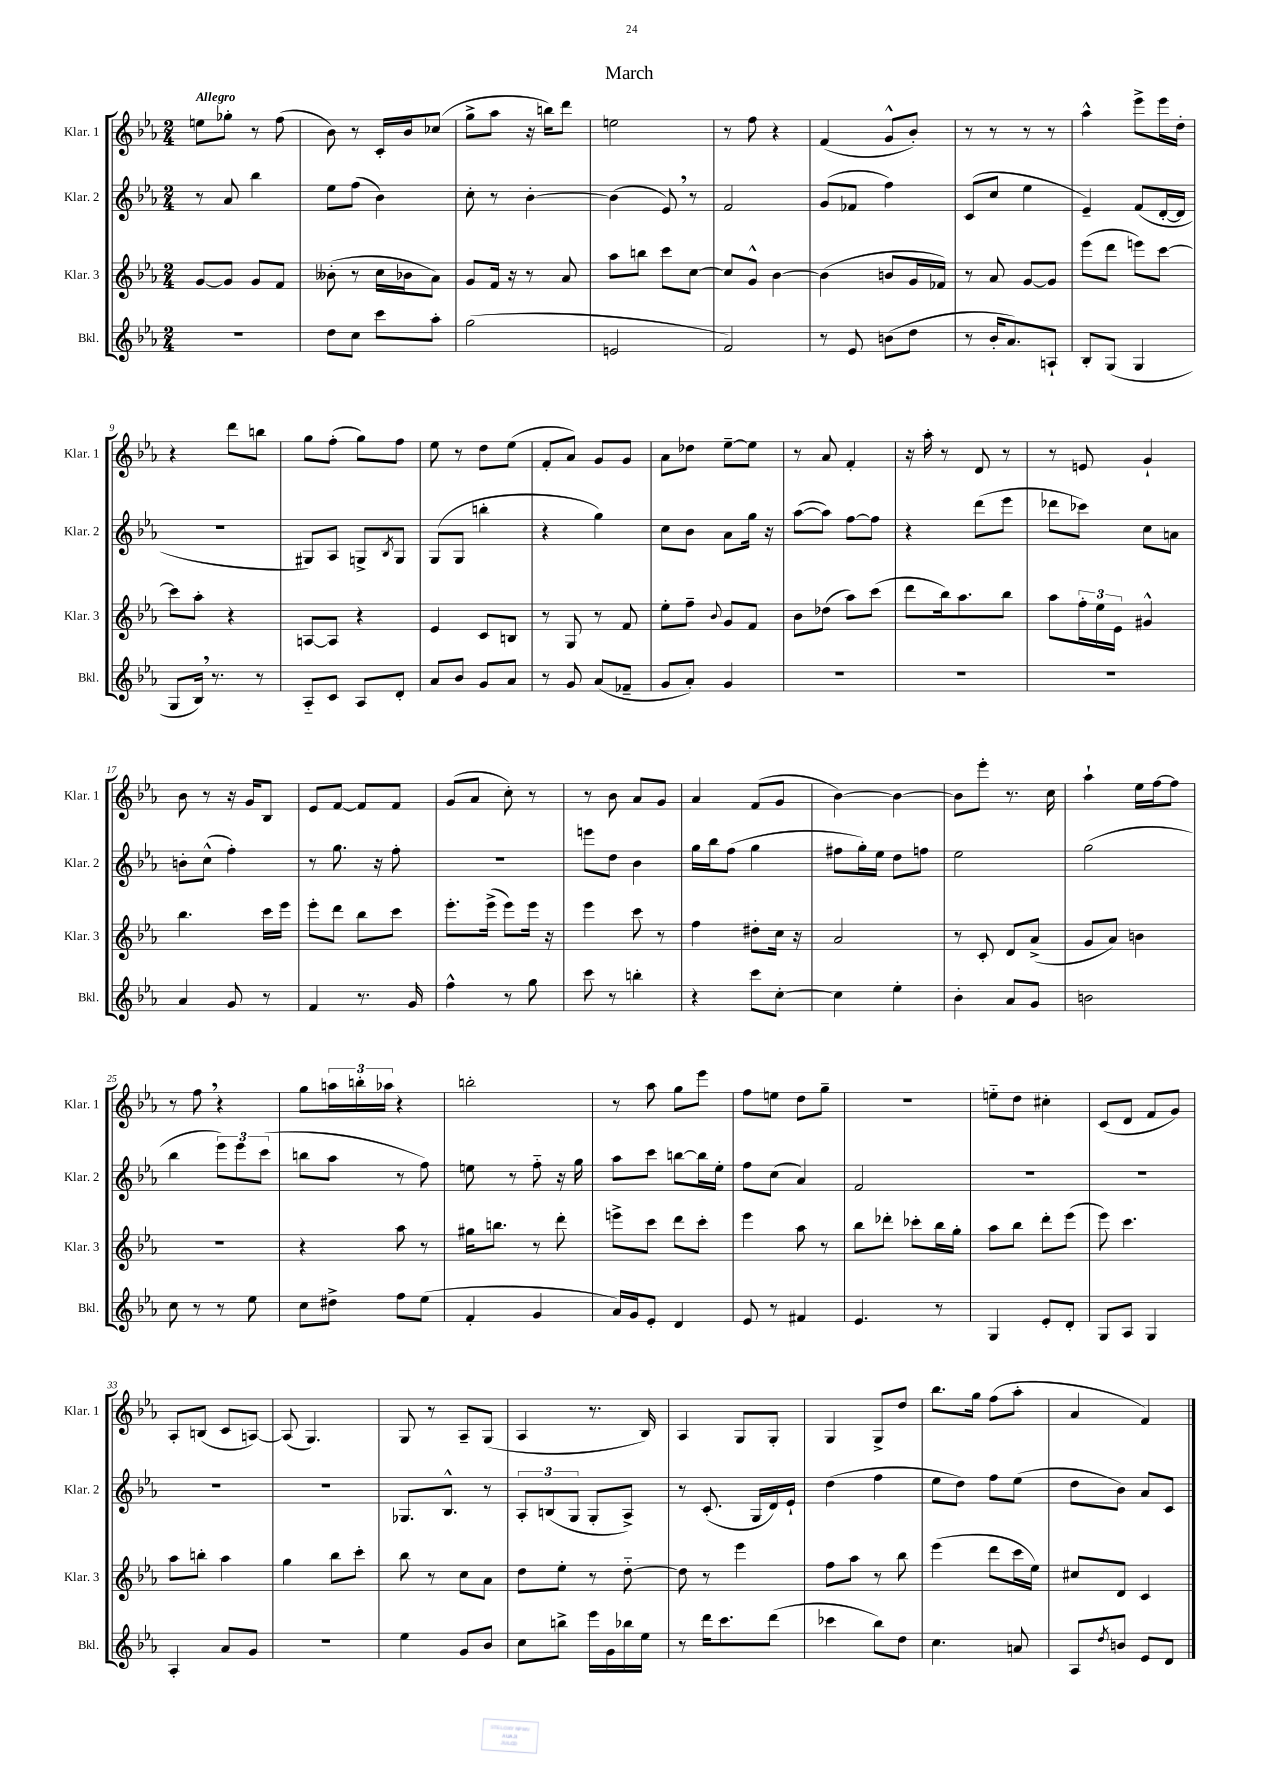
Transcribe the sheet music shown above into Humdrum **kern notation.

**kern	**kern	**kern	**kern
*staff4	*staff3	*staff2	*staff1
*clefG2	*clefG2	*clefG2	*clefG2
*k[b-e-a-]	*k[b-e-a-]	*k[b-e-a-]	*k[b-e-a-]
*M2/4	*M2/4	*M2/4	*M2/4
2r	[8g	8r	8ee
.	8g]	8a-	8gg-'
.	8g	4bb-	8r
.	8f	.	(8ff
=	=	=	=
8dd	(8b--'	8ee-	8b-)
8cc	8r	(8ff	8r
8ccc	16cc	4b-)	16c'
.	16b-	.	16b-
8aa-'	8a-)	.	(8cc-
=	=	=	=
(2gg	8g	8cc'	8gg^
.	16f	8r	8aa-
.	16r	.	.
.	8r	[4b-'	16r
.	.	.	16bb)
.	8a-	.	8ddd
=	=	=	=
2e	8aa-	(4b-]	2ee
.	8bb	.	.
.	8ccc	8e-)	.
.	[8cc	8r	.
=	=	=	=
2f)	8cc]	2f	8r
.	8g^^	.	8ff
.	[4b-	.	4r
=	=	=	=
8r	(4b-]	(8g	(4f
8e-	.	8f-	.
(8b	8b	4ff)	8g^^
8dd	16g	.	8b-')
.	16f-)	.	.
=	=	=	=
8r	8r	(8c	8r
16b-'	8a-	8cc	8r
8.a-)	.	.	.
.	[8g	4ee-	8r
8A`	8g]	.	8r
=	=	=	=
8B-'	(8eee-	4e-~)	4aa-^^
(8G	8ddd	.	.
4G	8eee)	(8f	8eee-^
.	[8ccc	[16d'	16eee-
.	.	16d]	16dd'
=	=	=	=
8G	8ccc]	2r	4r
16B-)	8aa-'	.	.
8.r	.	.	.
.	4r	.	8ddd
8r	.	.	8bb
=	=	=	=
8A-'~	[8A	8G#)	8gg
8c	8A]	8A-	(8ff'
8A-	4r	8G^	8gg)
.	.	8qB-	.
8d'	.	8G	8ff
=	=	=	=
8a-	4e-	(8G	8ee-
8b-	.	8G	8r
8g	8c	4bb'	8dd
8a-	8B	.	(8ee-
=	=	=	=
8r	8r	4r	8f'
8g	8G	.	8a-)
(8a-	8r	4gg)	8g
8f-~	8f	.	8g
=	=	=	=
8g	8ee-'	8cc	8a-
8a-')	8ff~	8b-	8dd-
.	8qqb-	.	.
4g	8g	8a-	[8ee-~
.	8f	16gg	8ee-]
.	.	16r	.
=	=	=	=
2r	8b-	([8aa-	8r
.	(8dd-	8aa-])	8a-
.	8aa-)	[8ff	4f'
.	(8ccc	8ff]	.
=	=	=	=
2r	8ddd	4r	16r
.	.	.	16aa-'
.	16bb-)	.	8r
.	8.aa-	.	.
.	.	(8ddd	8d
.	8bb-	8eee-	8r
=	=	=	=
2r	8aa-	8ddd-	8r
.	24ff'	8ccc-)	8e
.	24ee-	.	.
.	24e-	.	.
.	4g#^^	8cc	4g`
.	.	8a	.
=	=	=	=
4a-	4.bb-	8b'	8b-
.	.	(8cc^^	8r
8g	.	4ff')	16r
.	.	.	16g
8r	16ccc	.	8B-
.	16eee-	.	.
=	=	=	=
4f	8eee-'	8r	8e-
.	8ddd	8.gg	[8f
8.r	8bb-	.	8f]
.	.	16r	.
.	8ccc	8ff'	8f
16g	.	.	.
=	=	=	=
4ff^^	8.eee-'	2r	(8g
.	.	.	8a-
.	(16eee-^	.	.
8r	8eee-)	.	8cc')
8gg	16eee-	.	8r
.	16r	.	.
=	=	=	=
8ccc	4eee-	8eee	8r
8r	.	8dd	8b-
4bb'	8ccc	4b-	8a-
.	8r	.	8g
=	=	=	=
4r	4ff	16gg	4a-
.	.	16bb-	.
.	.	(8ff	.
8ccc	8dd#'	4gg	(8f
[8cc'	16cc	.	8g
.	16r	.	.
=	=	=	=
4cc]	2a-	8ff#	[4b-)
.	.	16gg')	.
.	.	16ee-	.
4ee-'	.	8dd	4b-_
.	.	8ff	.
=	=	=	=
4b-'	8r	2ee-	8b-]
.	8c'	.	8eee-'
8a-	8d	.	8.r
8g	(8a-^	.	.
.	.	.	16cc
=	=	=	=
2b	8g	(2gg	4aa-`
.	8a-)	.	.
.	4b	.	16ee-
.	.	.	[16ff
.	.	.	8ff]
=	=	=	=
8cc	2r	4bb-	8r
8r	.	.	8ff
8r	.	12eee-)	4r
.	.	12eee-	.
8ee-	.	.	.
.	.	(12ccc	.
=	=	=	=
8cc	4r	8bb	8gg
8dd#^	.	8aa-	24aa
.	.	.	24bb'
.	.	.	24aa-
8ff	8aa-	8r	4r
(8ee-	8r	8ff)	.
=	=	=	=
4f'	16gg#	8ee	2bb'
.	8.bb	.	.
.	.	8r	.
4g	8r	8ff'~	.
.	8ddd'	16r	.
.	.	16gg	.
=	=	=	=
16a-)	8eee^	8aa-	8r
16g	.	.	.
8e-'	8ccc	8ccc	8aa-
4d	8ddd	[8bb	8gg
.	8ccc'	16bb]	8eee-
.	.	16ee-'	.
=	=	=	=
8e-	4eee-	8ff	8ff
8r	.	(8cc	8ee
4f#	8aa-	4a-)	8dd
.	8r	.	8gg~
=	=	=	=
4.e-	8bb-	2f	2r
.	8ddd-'	.	.
.	8ccc-'	.	.
8r	16bb-	.	.
.	16gg'	.	.
=	=	=	=
4G	8aa-	2r	8ee'~
.	8bb-	.	8dd
8e-'	8ddd'	.	4cc#'
8d'	(8eee-	.	.
=	=	=	=
8G	8eee-)	2r	(8c
8A-	4.ccc	.	8d
4G	.	.	8f
.	.	.	8g)
=	=	=	=
4A-'	8aa-	2r	8A-'
.	8bb'	.	(8B
8a-	4aa-	.	8c
8g	.	.	[8A)
=	=	=	=
2r	4gg	2r	(8A]
.	.	.	4.G)
.	8bb-	.	.
.	8ccc'	.	.
=	=	=	=
4ee-	8bb-	8.G-	8G
.	8r	.	8r
.	.	8.B-^^	.
8g	8cc	.	8A-~
8b-	8a-	8r	(8G
=	=	=	=
8cc	8dd	12A-'	4A-
.	.	(12B	.
8bb^	8ee-'	.	.
.	.	12G	.
16eee-	8r	8G'	8.r
16g	.	.	.
16bb-	[8dd'~	8A-^)	.
16ee-	.	.	16B-)
=	=	=	=
8r	8dd]	8r	4A-
16ddd	8r	(8.c'	.
8.ccc	.	.	.
.	4eee-	.	8G
.	.	16G	.
(8ddd	.	16d)	8G'
.	.	16e-`	.
=	=	=	=
4ccc-	8ff	(4dd	4G
.	8aa-	.	.
8bb-)	8r	4ff	8G^
8dd	8bb-	.	8dd
=	=	=	=
4.cc	(4eee-	8ee-	8.bb-
.	.	8dd)	.
.	.	.	16gg
.	8ddd	8ff	(8ff
8a	16ccc	(8ee-	8aa-'
.	16ee-)	.	.
=	=	=	=
8A-	8cc#	8dd	4a-
8qdd	.	.	.
8b	8d	8b-)	.
8e-	4c	8a-	4f)
8d	.	8c	.
==	==	==	==
*-	*-	*-	*-
